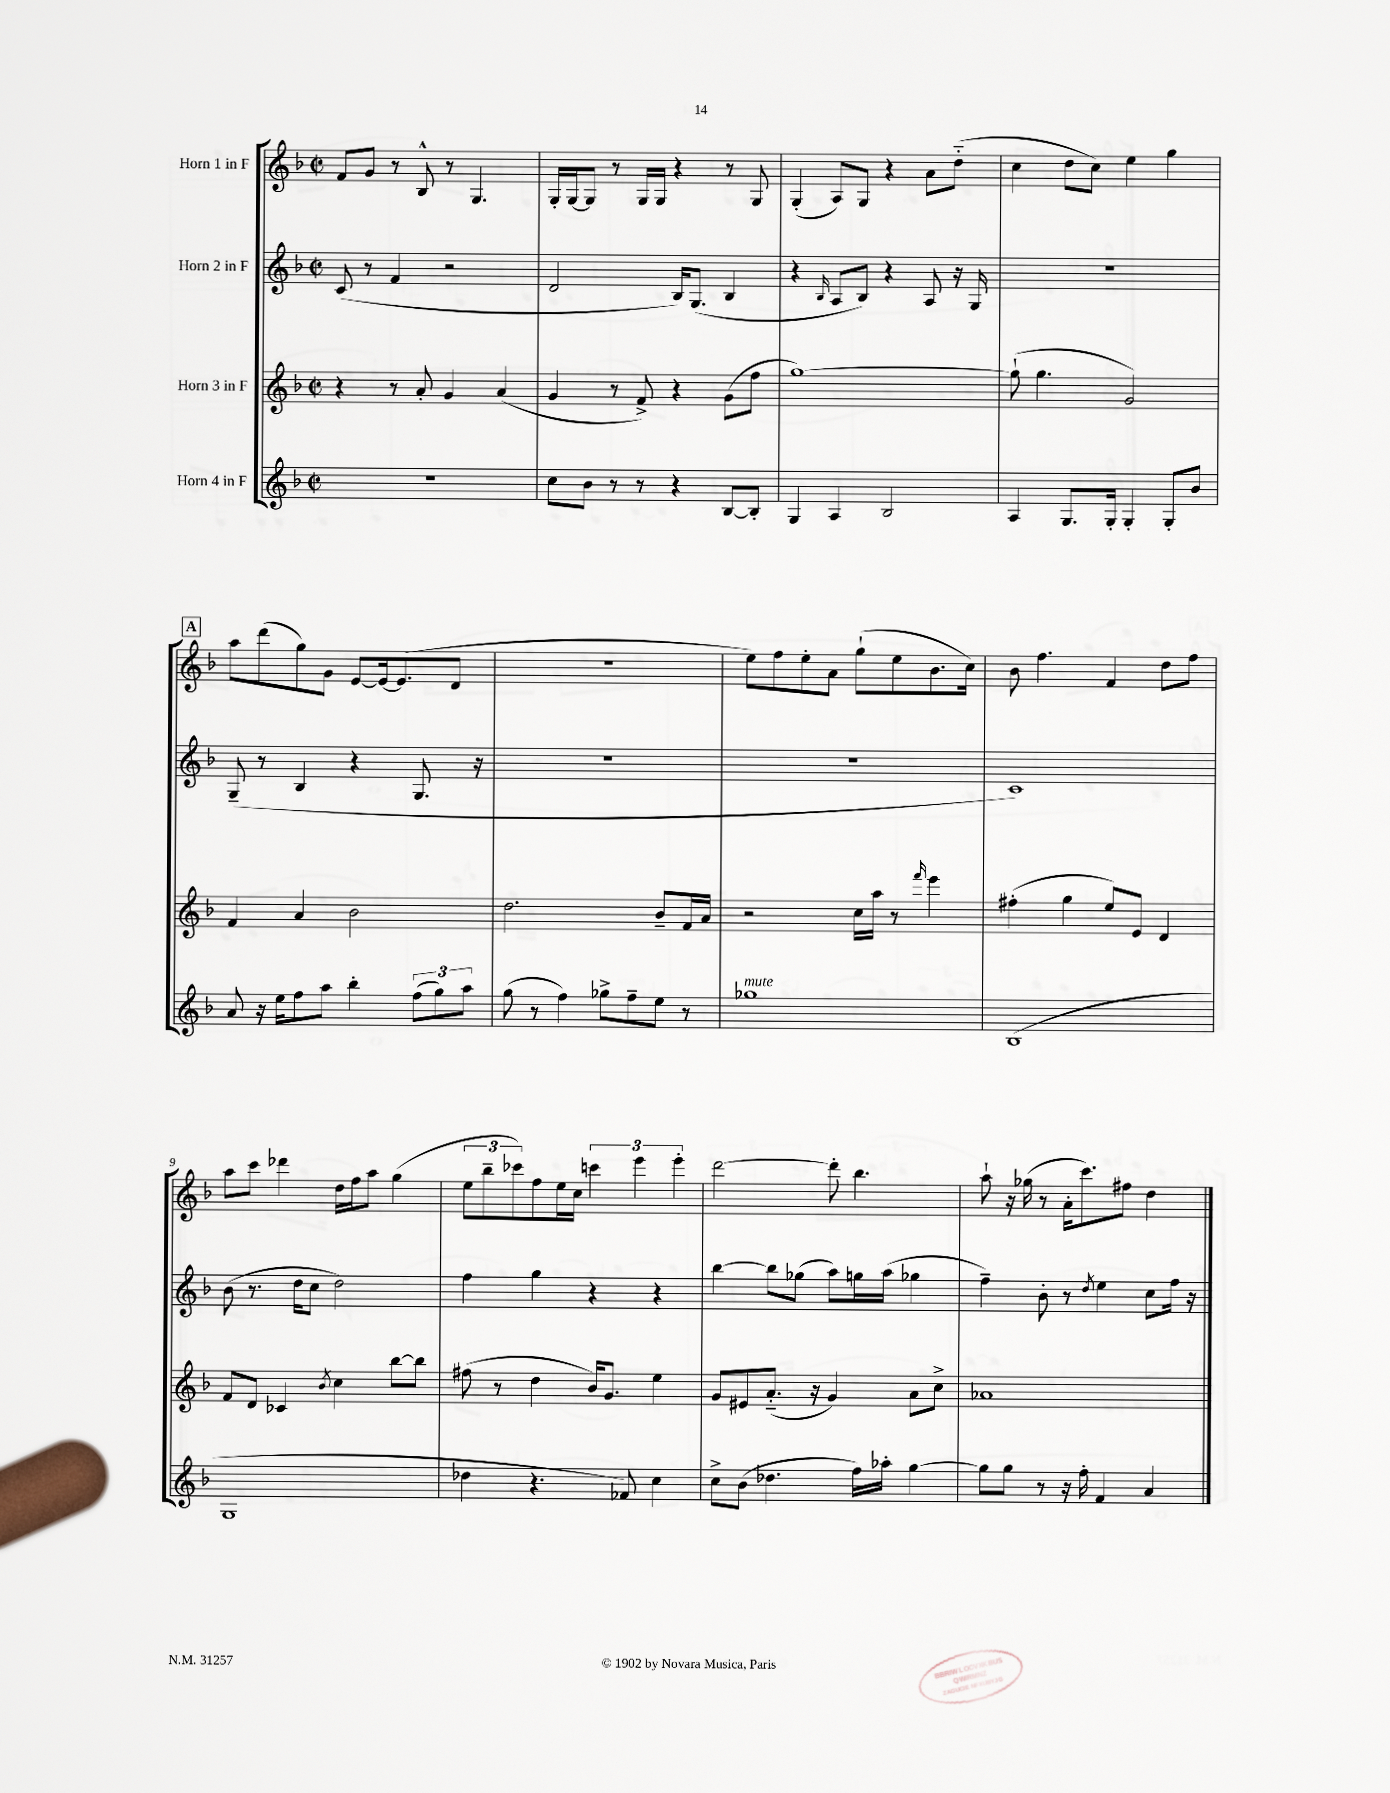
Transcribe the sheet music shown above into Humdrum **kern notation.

**kern	**kern	**kern	**kern
*staff4	*staff3	*staff2	*staff1
*clefG2	*clefG2	*clefG2	*clefG2
*k[b-]	*k[b-]	*k[b-]	*k[b-]
*M2/2	*M2/2	*M2/2	*M2/2
*met(c|)	*met(c|)	*met(c|)	*met(c|)
1r	4r	(8c	8f
.	.	8r	8g
.	8r	4f	8r
.	8a'	.	8B-^^
.	4g	2r	8r
.	.	.	4.G
.	(4a	.	.
=	=	=	=
8cc	4g	2d	16G'
.	.	.	[16G
8b-	.	.	8G]
8r	8r	.	8r
8r	8f^)	.	16G
.	.	.	16G
4r	4r	16B-)	4r
.	.	(8.G	.
[8B-	(8g	4B-	8r
8B-']	8ff	.	8G
=	=	=	=
4G	[1gg)	4r	(4G'
.	.	16qqB-	.
4A	.	8A	8A)
.	.	8B-)	8G
2B-	.	4r	4r
.	.	8A	8a
.	.	16r	(8dd'~
.	.	16G	.
=	=	=	=
4A	(8gg`]	1r	4cc
.	4.gg	.	.
8.G	.	.	8dd
.	.	.	8cc)
16G'	.	.	.
4G'	2g)	.	4ee
8G'	.	.	4gg
8b-	.	.	.
=	=	=	=
8a	4f	(8G~	8aa
16r	.	8r	(8ddd
16ee	.	.	.
8ff	4a	4B-	8gg)
8aa	.	.	8g
4bb-'	2b-	4r	[8e
.	.	.	16e_
.	.	.	(8.e]
(12ff	.	8.G	.
12gg)	.	.	.
.	.	.	8d
12aa	.	.	.
.	.	16r	.
=	=	=	=
(8gg	2.dd	1r	1r
8r	.	.	.
4ff)	.	.	.
8gg-^	.	.	.
8ff~	.	.	.
8ee	8b-~	.	.
8r	16f	.	.
.	16a	.	.
=	=	=	=
1gg-	2r	1r	8ee)
.	.	.	8ff
.	.	.	8ee'
.	.	.	8a
.	16cc	.	(8gg`
.	16aa	.	.
.	8r	.	8ee
.	16qqfff	.	.
.	4eee	.	8.b-
.	.	.	16cc)
=	=	=	=
(1B-	(4ff#'	1c)	8b-
.	.	.	4.ff
.	4gg	.	.
.	8ee)	.	4f
.	8e	.	.
.	4d	.	8dd
.	.	.	8ff
=	=	=	=
1G	8f	(8b-	8aa
.	8d	8.r	8ccc
.	4c-	.	4ddd-
.	.	16dd	.
.	.	8cc	.
.	8qb-	.	.
.	4cc	2dd)	16dd
.	.	.	16ff
.	.	.	8aa
.	[8bb-	.	(4gg
.	8bb-]	.	.
=	=	=	=
4dd-	(8ff#	4ff	12ee
.	.	.	12bb-~
.	8r	.	.
.	.	.	12ccc-)
4.r	4dd	4gg	8ff
.	.	.	16ee
.	.	.	16cc
.	16b-)	4r	6ccc
.	8.g	.	.
8f-)	.	.	.
.	.	.	6eee
4cc	4ee	4r	.
.	.	.	6eee'
=	=	=	=
8cc^	8g	[4bb-	[2ddd
(8b-	8e#	.	.
4.dd-	(8.a'~	8bb-]	.
.	.	(8gg-	.
.	16r	.	.
.	4g)	8aa)	8ddd']
16ff)	.	16gg	4.bb-
16aa-'	.	(16aa	.
[4gg	8a	4gg-	.
.	8cc^	.	.
=	=	=	=
8gg]	1a-	4ff~)	8aa`
8gg	.	.	16r
.	.	.	(16gg-
8r	.	8b-'	8r
16r	.	8r	16a'
16ff'	.	.	8.ccc)
.	.	8qdd	.
4f	.	4ee	.
.	.	.	8ff#
4a	.	8cc	4dd
.	.	16ff	.
.	.	16r	.
==	==	==	==
*-	*-	*-	*-
